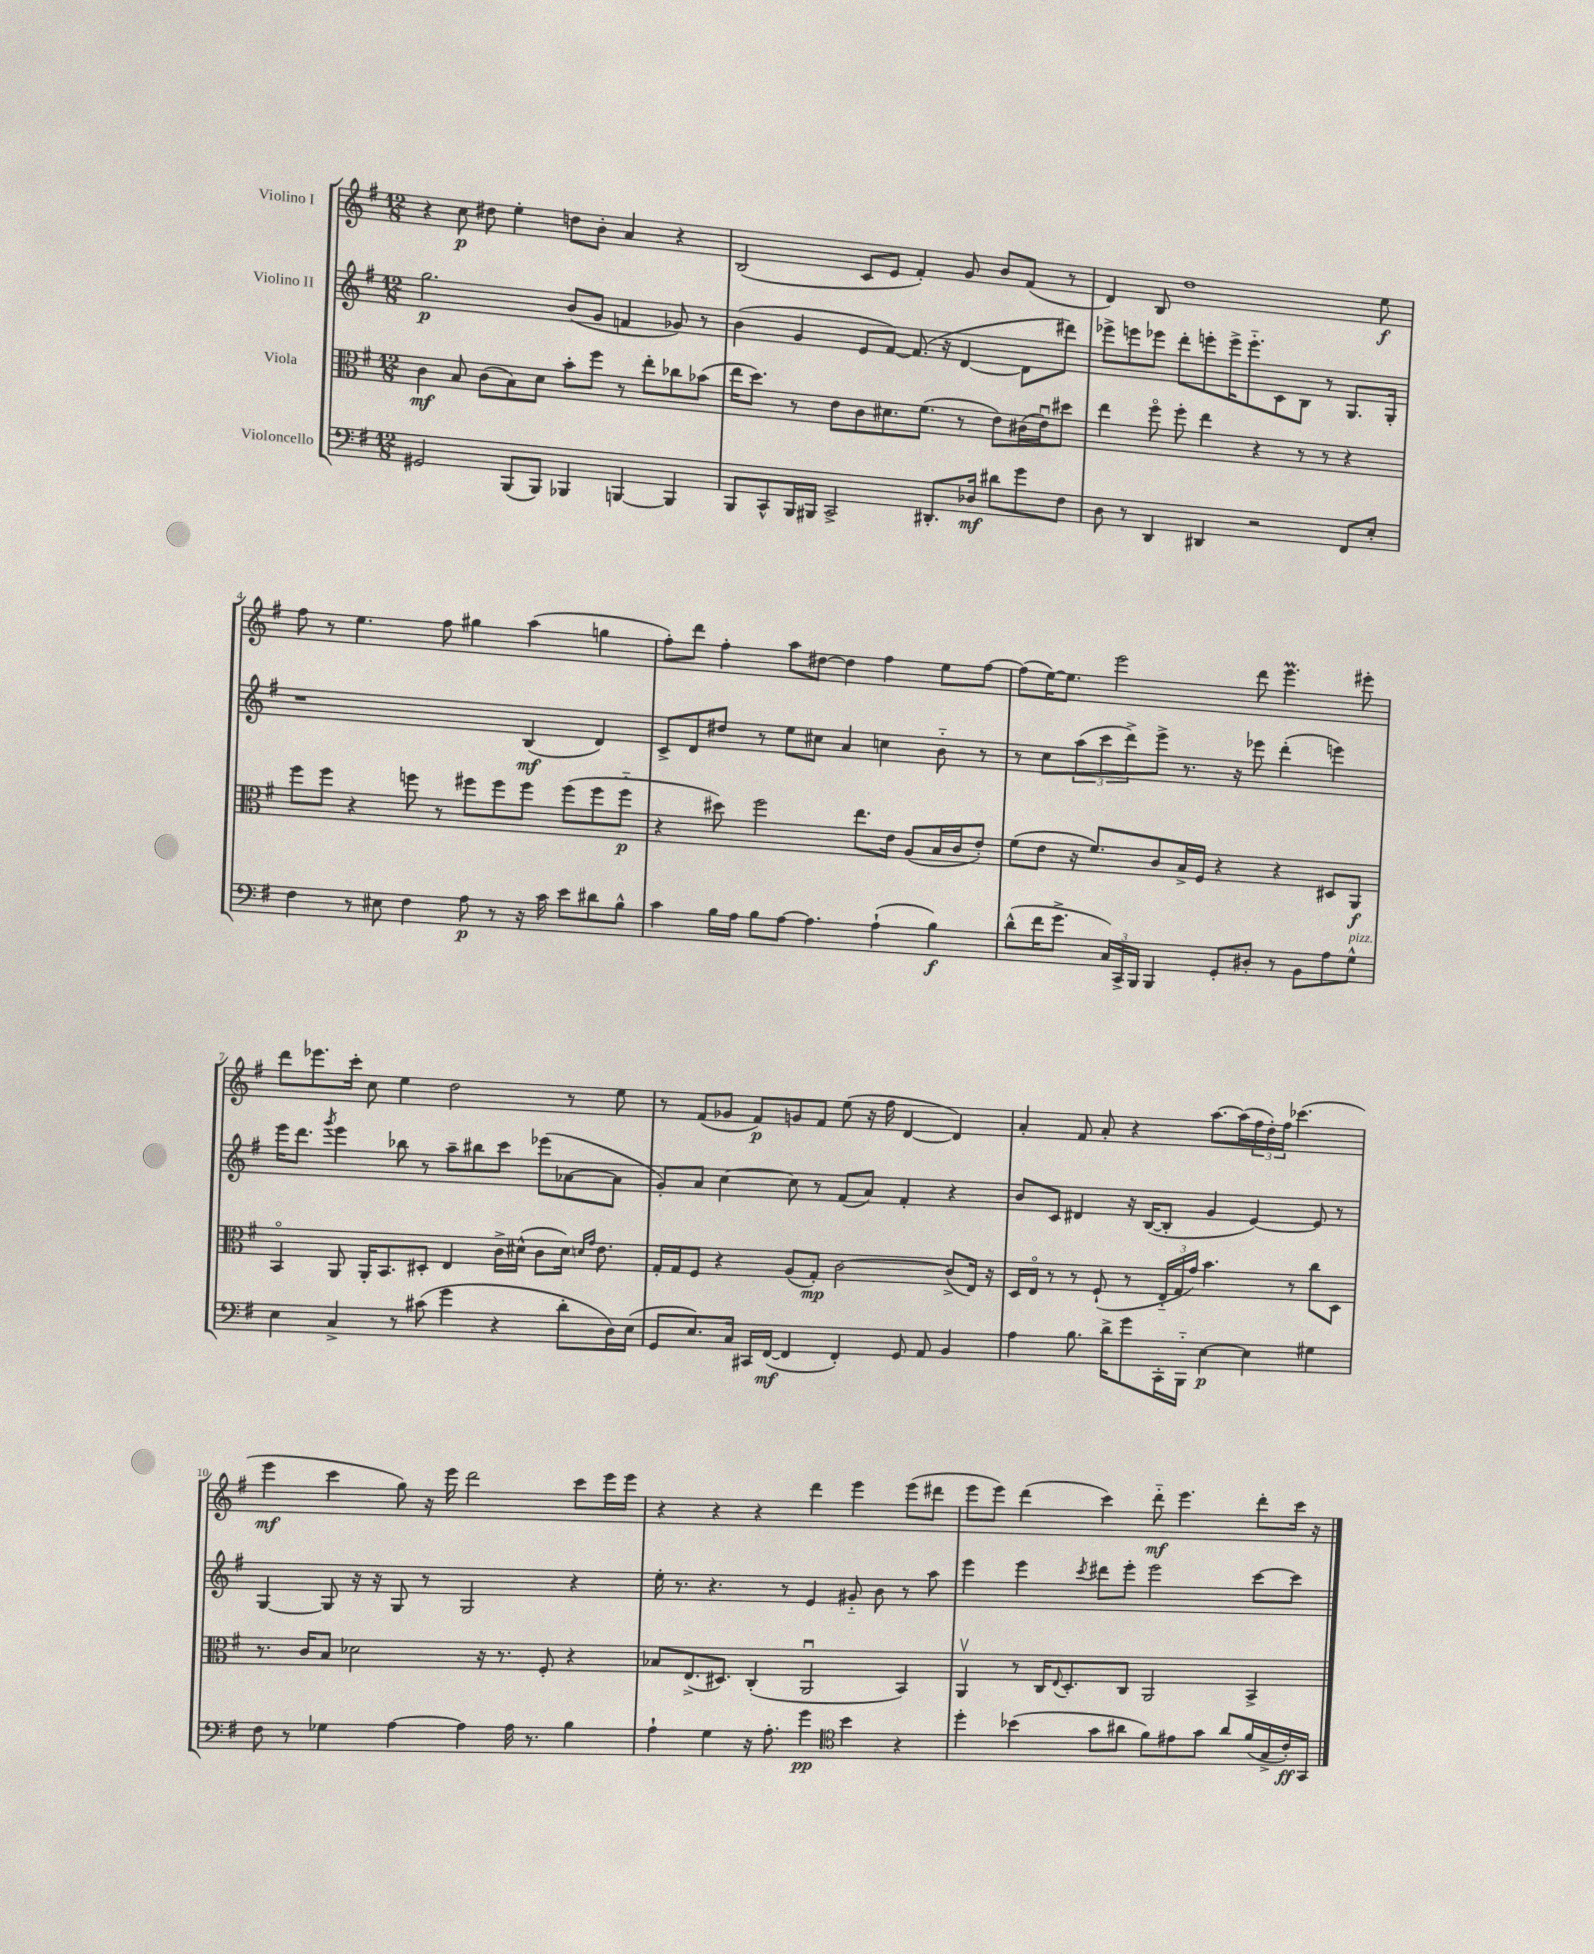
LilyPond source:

<<
\new StaffGroup <<
\new Staff = "s0" \with { instrumentName = "Violino I" } {
    \clef treble \key g \major \numericTimeSignature \time 12/8
    r4 c''8\p dis''8 e''4-. d''8 b'8-. a'4 r4 |
    b2( c'8 e'8 fis'4-.) g'8 b'8 fis'8( r8 |
    d'4) b8 d''1 e''8\f |
    fis''8 r8 e''4. fis''8 gis''4 a''4( g''4 |
    fis''8-.) d'''8 fis''4-. a''8 dis''8~ dis''4 fis''4 e''8 fis''8~ |
    fis''8( e''16~) e''8. e'''2 d'''8 e'''4.\prall eis'''8-. |
    d'''8 ees'''8. c'''16-. c''8 e''4 d''2 r8 e''8 |
    r8 fis'8( ges'8 fis'8\p) g'8 fis'8 e''8( r16 fis''16 d'4~ d'4) |
    a'4-. fis'8 a'8-. r4 a''8.~ a''16( \tuplet 3/2 { fis''16 d''16-.) fis''16 } ces'''4.( |
    e'''4\mf c'''4 g''8) r16 e'''16 d'''2 c'''8 e'''16 e'''16 |
    r4 r4 r4 d'''4 e'''4 e'''8( dis'''8 |
    e'''8 e'''8) d'''4( c'''4) d'''8-_\mf e'''4. d'''8-. c'''16 r16 \bar "|." |
}
\new Staff = "s1" \with { instrumentName = "Violino II" } {
    \clef treble \key g \major \numericTimeSignature \time 12/8
    g''2.\p b'8( g'8 f'4 ges'8) r8 |
    b'4( g'4 e'8 fis'8~) fis'8.( r16 d'4~ d'8 dis'''8) |
    ees'''8-> e'''8 ees'''8 d'''8-. e'''8-. e'''16-> e'''8.-_ c'8 b8 r8 g8. g16-. |
    r1 b4\mf( d'4) |
    c'8-> d'8 dis''8 r8 e''8 cis''8 a'4 c''4 b'8-_ r8 |
    r8 c''8 \tuplet 3/2 { a''8( c'''8 d'''8->) } e'''8-> r8. r16 ees'''8 d'''4-.( e'''4) |
    e'''16 d'''8. \acciaccatura { g'''8 } e'''4 bes''8 r8 a''8-- bis''8 c'''8 ees'''8( aes'8~ aes'8 |
    g'8-.) a'8 c''4~ c''8 r8 fis'8( a'8) fis'4-. r4 |
    b'8 c'8 dis'4 r16 b16~( b8-. g'4 e'4~) e'8 r8 |
    g4~ g8 r16 r16 g8 r8 g2 r4 |
    e''16-. r8. r4. r8 e'4 gis'8-_ b'8 r8 a''8 |
    e'''4 e'''4 \acciaccatura { c'''8 } dis'''8 e'''8-. e'''2 c'''8~ c'''8 \bar "|." |
}
\new Staff = "s2" \with { instrumentName = "Viola" } {
    \clef alto \key g \major \numericTimeSignature \time 12/8
    c'4\mf b8 c'8( b8) d'8 b'8-. fis''8 r8 e''8-. ces''8 bes'8( |
    e''16 d''8.) r8 e'8 c'8 dis'8. fis'8.( r8 e'8) cis'16( e'16\downbow) dis''8 |
    e''4 fis''8\flageolet fis''8-. e''4 r4 r8 r8 r4 |
    fis''8 fis''8 r4 f''8 r8 fis''8 fis''8 fis''8 fis''8( fis''8 fis''8-_\p |
    r4 dis''8) fis''2 e''8. e'16 a8( b16 c'16 e'8-.) |
    fis'8( e'8 r16 fis'8.) c'8 b16-> fis16 r4 r4 dis8 a,8\f |
    b,4\flageolet a,8 a,16-. b,8. dis8-. e4 c'16-> dis'16-^( c'8 dis'16) \grace { d'16 g'16 } e'8. |
    g16-. g16 fis8 r4 a8( g8-.\mp) c'2~ c'8->( e16) r16 |
    d16 e16\flageolet r8 r8 fis8-!( r8 \tuplet 3/2 { e16-_ g16 g'16) } b'4. r8 c''8 d8 |
    r8. c'16 b8 des'2 r16 r8. fis8-. r4 |
    bes8 e8.->( dis8.) c4-.( a,2\downbow b,4) |
    a,4\upbow r8 c16 \appoggiatura { e8 } d8.-. c8 a,2 b,4-> \bar "|." |
}
\new Staff = "s3" \with { instrumentName = "Violoncello" } {
    \clef bass \key g \major \numericTimeSignature \time 12/8
    gis,2 b,,8( b,,8) bes,,4 b,,4~ b,,4 |
    b,,8 c,8-^ b,,16 bis,,16 c,2-> dis,8.-. des16\mf dis'8 g'8 fis8 |
    d8 r8 d,4 dis,4 r2 fis,8 e8-. |
    fis4 r8 eis8 fis4 a8\p r8 r16 c'16 e'8 dis'8 b8-^ |
    c'4 b16 a16 b8 a8~ a4. a4-!( b4\f) |
    d'8-^( fis'16 g'8.-> \tuplet 3/2 { c16) c,16-> b,,16 } b,,4 g,8-. dis8-. r8 b,8 a8 g8-^^\markup { \italic "pizz." } |
    e4 c4-> r8 cis'8( g'4 r4 d'8-. d16) e16( |
    g,8 e8.) c16 cis,16 fis,16~\mf( fis,4 fis,4-.) g,8 a,8 b,4 |
    a4 b8. d'16-> g'8 c,16-. b,,16-_ e4~\p e4 gis4 |
    fis8 r8 ges4 a4~ a4 a16 r8. b4 |
    a4-! g4 r16 a8.-. g'4\pp \clef tenor b'4 r4 |
    d''4-. bes'4( g'8 ais'8 fis'8) eis'8 g'8 ais'8 fis'16( g16-> c'16-.\ff) g,16 \bar "|." |
}
>>
>>
